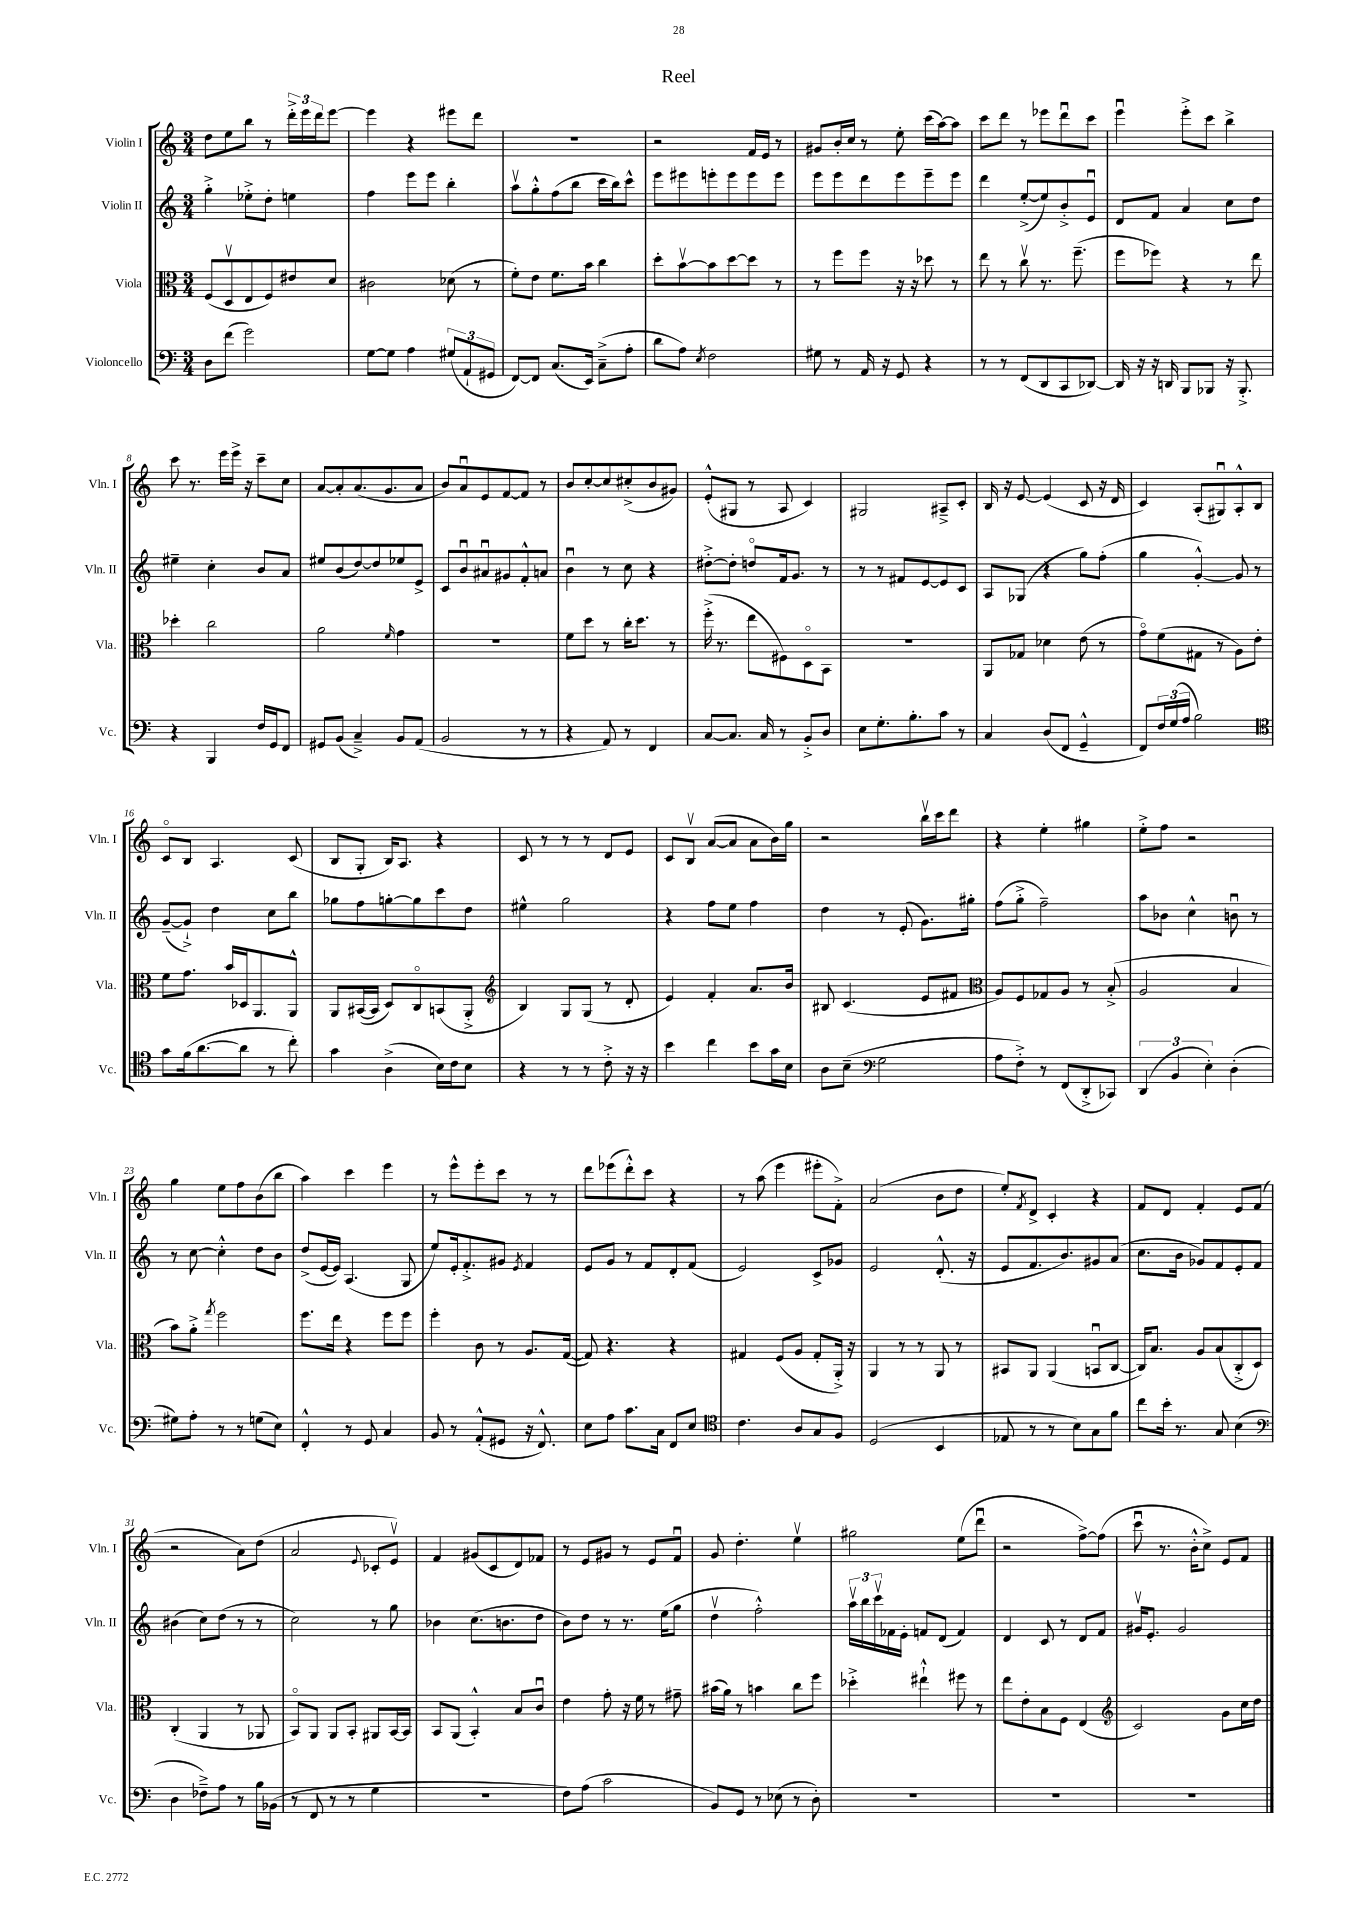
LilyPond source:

\header { title = "Reel" }
<<
\new StaffGroup <<
\new Staff = "s0" \with { instrumentName = "Violin I" shortInstrumentName = "Vln. I" } {
    \clef treble \key c \major \numericTimeSignature \time 3/4
    d''8 e''8 b''8 r8 \tuplet 3/2 { d'''16-.-> e'''16 d'''16 } e'''8~ |
    e'''4 r4 eis'''8 d'''8 |
    R2. |
    r2 f'16 e'16 r8 |
    gis'8 b'16-. c''16 r8 e''8-. c'''16( a''16~) a''8 |
    c'''8 d'''8 r8 ees'''8 d'''8\downbow c'''8 |
    e'''4\downbow e'''8-.-> c'''8 b''4-> |
    c'''8 r8. e'''16 e'''16-> r16 c'''8-- c''8 |
    a'8~ a'8-. a'8.( g'8. a'8 |
    b'8) a'8\downbow e'8 f'8~ f'8 r8 |
    b'8 c''8~-. c''8 cis''8-.->( b'8 gis'8) |
    e'8-.-^( gis8 r8 a8 c'4) |
    gis2 ais8---> c'8-. |
    b16 r16 e'8~ e'4( c'8 r16 d'16 |
    c'4) a8-.( gis8\downbow) a8-.-^ b8 |
    c'8\flageolet b8 a4. c'8( |
    b8 g8-. b16) a8. r4 |
    c'8 r8 r8 r8 d'8 e'8 |
    c'8 b8\upbow a'8~( a'8 a'8 b'16) g''16 |
    r2 b''16\upbow c'''16 d'''8 |
    r4 e''4-. gis''4 |
    e''8-.-> f''8 r2 |
    g''4 e''8 f''8 b'8( b''8 |
    a''4) c'''4 e'''4 |
    r8 e'''8-^ e'''8-. c'''8 r8 r8 |
    d'''8 ees'''8( d'''8-.-^) c'''8 r4 |
    r8 a''8( e'''4 eis'''8-. f'8-.->) |
    a'2( b'8 d''8 |
    e''8-.) \acciaccatura { f'8 } d'8-> c'4-. r4 |
    f'8 d'8 f'4-. e'8 f'8( |
    r2 a'8) d''8( |
    a'2 \appoggiatura { e'8 } ces'8-. e'8\upbow) |
    f'4 gis'8( c'8 d'8) fes'8 |
    r8 e'8 gis'8 r8 e'8 f'8\downbow |
    g'8 d''4.-. e''4\upbow |
    gis''2 e''8( d'''8\downbow |
    r2 f''8~->) f''8( |
    c'''8\downbow r8. b'16-.-^ c''8->) e'8 f'8 \bar "|." |
}
\new Staff = "s1" \with { instrumentName = "Violin II" shortInstrumentName = "Vln. II" } {
    \clef treble \key c \major \numericTimeSignature \time 3/4
    g''4-.-> ees''8-.-> d''8-. e''4 |
    f''4 e'''8 e'''8 b''4-. |
    a''8\upbow g''8-.-^ f''8( b''8 c'''16 b''16) c'''8-^ |
    e'''8 eis'''8 e'''8-. e'''8 e'''8 e'''8 |
    e'''8 e'''8 d'''8 e'''8 e'''8-- e'''8 |
    d'''4 e''8~-.->( e''8) b'8-.-> e'8\downbow |
    d'8 f'8 a'4 c''8 d''8 |
    eis''4-- c''4-. b'8 a'8 |
    eis''8 b'8( d''8~) d''8 ees''8 e'8-> |
    c'8 b'8\downbow ais'8\downbow gis'8 f'8-.-^ a'8 |
    b'4\downbow r8 c''8 r4 |
    dis''8~-.-> dis''8-. d''8\flageolet f'16 g'8. r8 |
    r8 r8 fis'8 e'8~ e'8 c'8 |
    a8 ges8( r4 g''8) f''8-.( |
    g''4 g'4~-.-^) g'8 r8 |
    g'8~--( g'8-!->) d''4 c''8 b''8 |
    ges''8 f''8 g''8~-. g''8 c'''8 d''8 |
    eis''4-^ g''2 |
    r4 f''8 e''8 f''4 |
    d''4 r8 e'8-.( g'8.) gis''16-. |
    f''8( g''8-.-> f''2--) |
    a''8 bes'8 c''4-^ b'8\downbow r8 |
    r8 c''8~ c''4-.-^ d''8 b'8 |
    d''8->( e'16~ e'16) a4.( g8 |
    e''8) e'16-. f'8.-.-> gis'8 \acciaccatura { e'8 } f'4 |
    e'8 g'8 r8 f'8 d'8-. f'8( |
    e'2) c'8-> ges'8 |
    e'2 d'8.-.-^( r16 |
    e'8 f'8. b'8.) gis'8 a'8( |
    c''8. b'16 ges'8) f'8 e'8-. f'8 |
    bis'4( c''8) d''8( r8 r8 |
    c''2) r8 g''8 |
    bes'4 c''8.( b'8. d''8 |
    b'8) d''8 r8 r8. e''16( g''8 |
    d''4\upbow f''2-.-^) |
    \tuplet 3/2 { a''16\upbow b''16 c'''16\upbow } fes'16 e'16-. f'8 d'8( f'4) |
    d'4 c'8 r8 d'8 f'8 |
    gis'16\upbow e'8.-. gis'2 \bar "|." |
}
\new Staff = "s2" \with { instrumentName = "Viola" shortInstrumentName = "Vla." } {
    \clef alto \key c \major \numericTimeSignature \time 3/4
    f8( d8\upbow e8 f8) eis'8 d'8 |
    cis'2 des'8( r8 |
    f'8-.) e'8 f'8. b'16 c''4 |
    d''8-. b'8~\upbow b'8 d''8~ d''8 r8 |
    r8 f''8 f''8 r16 r16 des''8 r8 |
    e''8 r8 c''8\upbow r8. f''8.--( |
    f''8 fes''8) r4 r8 e''8 |
    des''4-. c''2 |
    a'2 \grace { f'16 } g'4 |
    r2. |
    f'8 d''8 r8 c''16-. d''8. r8 |
    f''16-.->( r8. e''8 fis8) d8\flageolet b,8 |
    R2. |
    a,8 ges8 des'4 e'8( r8 |
    g'8\flageolet) f'8( gis8 r8 a8) e'8-. |
    f'8 g'8. b'16 des16 a,8. a,8-^ |
    a,8 bis,16~( bis,16 d8) c8\flageolet b,8( a,8-.-> |
    \clef treble b4) g8 g8( r8 d'8-. |
    e'4) f'4-. a'8. b'16 |
    bis8 c'4.( e'8 fis'8 |
    \clef alto a8) f8 ges8 a8 r8 b8-.->( |
    a2 b4 |
    b'8) a'8-.-> \acciaccatura { g''8 } f''2 |
    f''8. e''16 r4 f''8 f''8 |
    f''4-. c'8 r8 a8. g16~( |
    g8) r4. r4 |
    gis4 f8( a8 gis8-. a,16-.->) r16 |
    a,4 r8 r8 a,8 r8 |
    bis,8 a,8 a,4( b,8\downbow c8~ |
    c16) b8. a8 b8( c8-.-> d8) |
    c4-.( a,4 r8 aes,8 |
    b,8\flageolet) a,8 a,8 b,8-. ais,8 b,16~ b,16 |
    b,8 a,8( b,4-.-^) b8 c'8\downbow |
    e'4 g'8-. r16 f'16 r8 gis'8-- |
    bis'16( a'16) r8 b'4 c''8 f''8 |
    des''4-.-> eis''4-!-^ fis''8 r8 |
    e''8 e'8-. b8 f8 e4( |
    \clef treble c'2) g'8 c''16 d''16 \bar "|." |
}
\new Staff = "s3" \with { instrumentName = "Violoncello" shortInstrumentName = "Vc." } {
    \clef bass \key c \major \numericTimeSignature \time 3/4
    d8 f'8( g'2) |
    g8~ g8 a4 \tuplet 3/2 { gis8( a,8-! gis,8 } |
    f,8~) f,8 c8.( e,16) c8--->( a8-. |
    d'8 a8) \acciaccatura { e8 } f2 |
    gis8 r8 a,16 r16 g,8 r4 |
    r8 r8 f,8( d,8 c,8 des,8~) |
    des,16 r16 r16 d,16 b,,8 bes,,8 r16 bes,,8.-.-> |
    r4 b,,4 f16 g,16 f,8 |
    gis,8 b,8( c4--->) b,8 a,8( |
    b,2 r8 r8 |
    r4 a,8) r8 f,4 |
    c8~ c8. c16 r8 b,8-.-> d8 |
    e8 g8.-. b8.-. c'8 r8 |
    c4 d8( f,8 g,4---^ |
    f,8) \tuplet 3/2 { f16 g16( a16 } b2) |
    \clef tenor g'8 f'16( a'8.~ a'8 r8 c''8-.) |
    g'4 a4->( b16) c'16 b8 |
    r4 r8 r8 c'8-.-> r16 r16 |
    b'4 c''4 b'8 g'16 b16 |
    a8 b8--( \clef bass g2 |
    a8 f8-.->) r8 f,8( d,8-.-> ces,8) |
    \tuplet 3/2 { d,4( b,4 e4-.) } d4-.( |
    gis8) a8-. r8 r8 g8( e8) |
    f,4-.-^ r8 g,8 c4 |
    b,8 r8 a,8-.-^( gis,8 r16 f,8.-^) |
    e8 a8 c'8. c16 f,8 e8 |
    \clef tenor c'4. a8 g8 f8 |
    d2( b,4 |
    ees8 r8 r8 b8) g8 f'8 |
    c''8 b'16-. r8. g8 b4( |
    \clef bass d4 fes8--->) a8 r8 b16 bes,16( |
    r8 f,8 r8 r8 g4 |
    R2. |
    f8) a8( c'2 |
    b,8) g,8 r8 ees8( r8 d8-.) |
    R2. |
    R2. |
    R2. \bar "|." |
}
>>
>>
